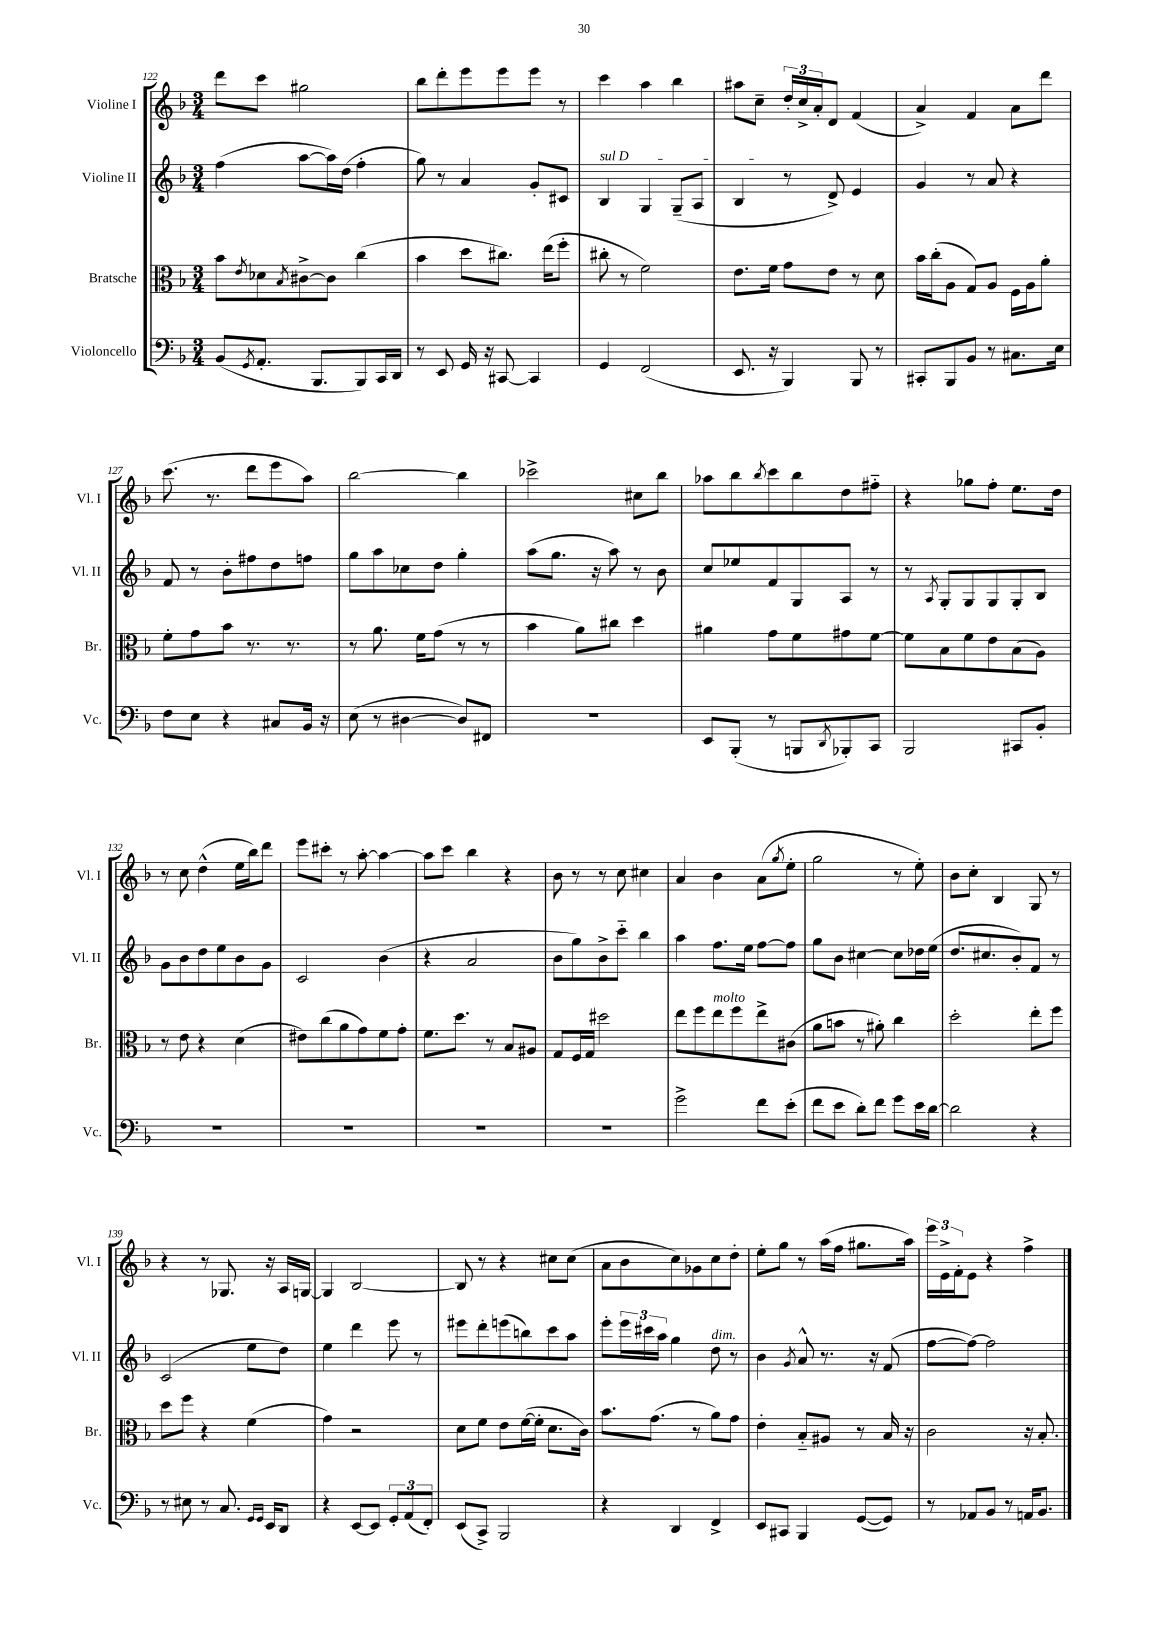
<<
\new StaffGroup <<
\new Staff = "s0" \with { instrumentName = "Violine I" shortInstrumentName = "Vl. I" } {
    \clef treble \key f \major \numericTimeSignature \time 3/4
    d'''8 c'''8 gis''2 |
    bes''8 d'''8-. e'''8 e'''8 e'''8 r8 |
    c'''4 a''4 bes''4 |
    ais''8 c''8-- \tuplet 3/2 { d''16-. c''16-> a'16-. } d'8 f'4( |
    a'4->) f'4 a'8 d'''8 |
    c'''8.( r8. d'''8 e'''8 a''8) |
    bes''2~ bes''4 |
    ces'''2-> cis''8 bes''8 |
    aes''8 bes''8 \acciaccatura { bes''8 } c'''8 bes''8 d''8 fis''8-_ |
    r4 ges''8 f''8-. e''8. d''16 |
    r8 c''8 d''4-^( e''16 bes''16) d'''8 |
    e'''8 cis'''8-. r8 a''8~-. a''4~ |
    a''8 c'''8 bes''4 r4 |
    bes'8 r8 r8 c''8 cis''4 |
    a'4 bes'4 a'8( \acciaccatura { g''8 } e''8-. |
    g''2 r8 e''8-.) |
    bes'8 c''8-. bes4 g8 r8 |
    r4 r8 ges8. r16 a16 g16~ |
    g4 bes2~ |
    bes8 r8 r4 cis''8 cis''8( |
    a'8 bes'8 c''8) ges'8 c''8 d''8-. |
    e''8-. g''8 r8 a''16( f''16 gis''8. a''16) |
    \tuplet 3/2 { e'''16 e'16-> f'16-. } e'8 r4 f''4-> \bar "|." |
}
\new Staff = "s1" \with { instrumentName = "Violine II" shortInstrumentName = "Vl. II" } {
    \clef treble \key f \major \numericTimeSignature \time 3/4
    f''4( a''8~ a''16) d''16( f''4-. |
    g''8) r8 a'4 g'8-. cis'8 |
    \once \override TextSpanner.bound-details.left.text = \markup { \italic "sul D" } bes4\startTextSpan g4 g8--( a8 |
    bes4\stopTextSpan r8 d'8->) e'4 |
    g'4 r8 a'8 r4 |
    f'8 r8 bes'8-. fis''8 d''8 f''8 |
    g''8 a''8 ces''8 d''8 g''4-. |
    a''8( g''8. r16 a''8) r8 bes'8 |
    c''8 ees''8 f'8 g8 a8 r8 |
    r8 \acciaccatura { a8 } g8-. g8 g8 g8-. bes8 |
    g'8 bes'8 d''8 e''8 bes'8 g'8 |
    c'2 bes'4( |
    r4 a'2 |
    bes'8 g''8) bes'8-> c'''8-_ bes''4 |
    a''4 f''8. e''16 f''8~ f''8 |
    g''8 bes'8 cis''4~ cis''8 des''16 e''16( |
    d''8. cis''8. bes'8-.) f'8 r8 |
    c'2( e''8 d''8) |
    e''4 d'''4 e'''8 r8 |
    eis'''8 d'''8-. e'''8( b''8) c'''8 a''8 |
    e'''8-. \tuplet 3/2 { e'''16 cis'''16 a''16 } g''4 d''8^\markup { \italic "dim." } r8 |
    bes'4 \acciaccatura { g'8 } a'8-^ r8. r16 f'8( |
    f''8~ f''8~) f''2 \bar "|." |
}
\new Staff = "s2" \with { instrumentName = "Bratsche" shortInstrumentName = "Br." } {
    \clef alto \key f \major \numericTimeSignature \time 3/4
    bes'8 \acciaccatura { e'8 } des'8 \acciaccatura { bes8 } cis'8~-> cis'8 c''4( |
    bes'4 d''8 cis''8.) e''16( f''8-. |
    cis''8-. r8 f'2) |
    e'8. f'16 g'8 e'8 r8 d'8 |
    bes'16 c''16-.( a8 g8) a8 f16 a16 a'8-. |
    f'8-. g'8 bes'8 r8. r8. |
    r8 a'8. f'16 g'8( r8 r8 |
    bes'4 a'8) cis''8 d''4 |
    ais'4 g'8 f'8 gis'8 f'8~ |
    f'8 bes8 f'8 e'8 bes8( a8) |
    r8 e'8 r4 d'4( |
    eis'8) c''8( a'8 g'8) f'8 g'8-. |
    f'8. d''8. r8 bes8 ais8 |
    g8 f16 g16 dis''2 |
    e''8 f''8 e''8^\markup { \italic "molto" } f''8 e''8-> cis'8( |
    a'8 b'8 r8 ais'8-.) c''4 |
    d''2-. e''8-. f''8 |
    d''8 f''8 r4 f'4( |
    g'4) r2 |
    d'8 f'8 e'8 f'16~( f'16-. d'8. c'16) |
    bes'8. g'8.( r8 a'8) g'8 |
    e'4-. bes8-_ ais8 r8 bes16 r16 |
    c'2 r16 bes8.-. \bar "|." |
}
\new Staff = "s3" \with { instrumentName = "Violoncello" shortInstrumentName = "Vc." } {
    \clef bass \key f \major \numericTimeSignature \time 3/4
    bes,8( \acciaccatura { g,8 } a,8.-. bes,,8. bes,,8) c,16 d,16 |
    r8 e,8 g,16 r16 cis,8~ cis,4 |
    g,4 f,2( |
    e,8. r16 bes,,4) bes,,8 r8 |
    cis,8-. bes,,8 bes,8 r8 cis8. e16 |
    f8 e8 r4 cis8 bes,16 r16 |
    e8( r8 dis4~ dis8) fis,8 |
    R2. |
    e,8 bes,,8-.( r8 b,,8 \acciaccatura { d,8 } bes,,8-.) c,8 |
    bes,,2 cis,8 bes,8-. |
    R2. |
    R2. |
    R2. |
    R2. |
    g'2-> f'8 e'8-.( |
    f'8 e'8 d'8-.) f'8 g'8 e'16 d'16~ |
    d'2 r4 |
    r8 eis8 r8 c8. \grace { g,16 g,16 } e,16 d,8 |
    r4 e,8~ e,8 \tuplet 3/2 { g,8-. a,8( f,8-.) } |
    e,8( c,8->) bes,,2 |
    r4 d,4 f,4-> |
    e,8 cis,8 bes,,4 g,8~( g,8) |
    r8 aes,8 bes,8 r8 a,16 bes,8. \bar "|." |
}
>>
>>
\layout { \context { \Score currentBarNumber = #122 } }
